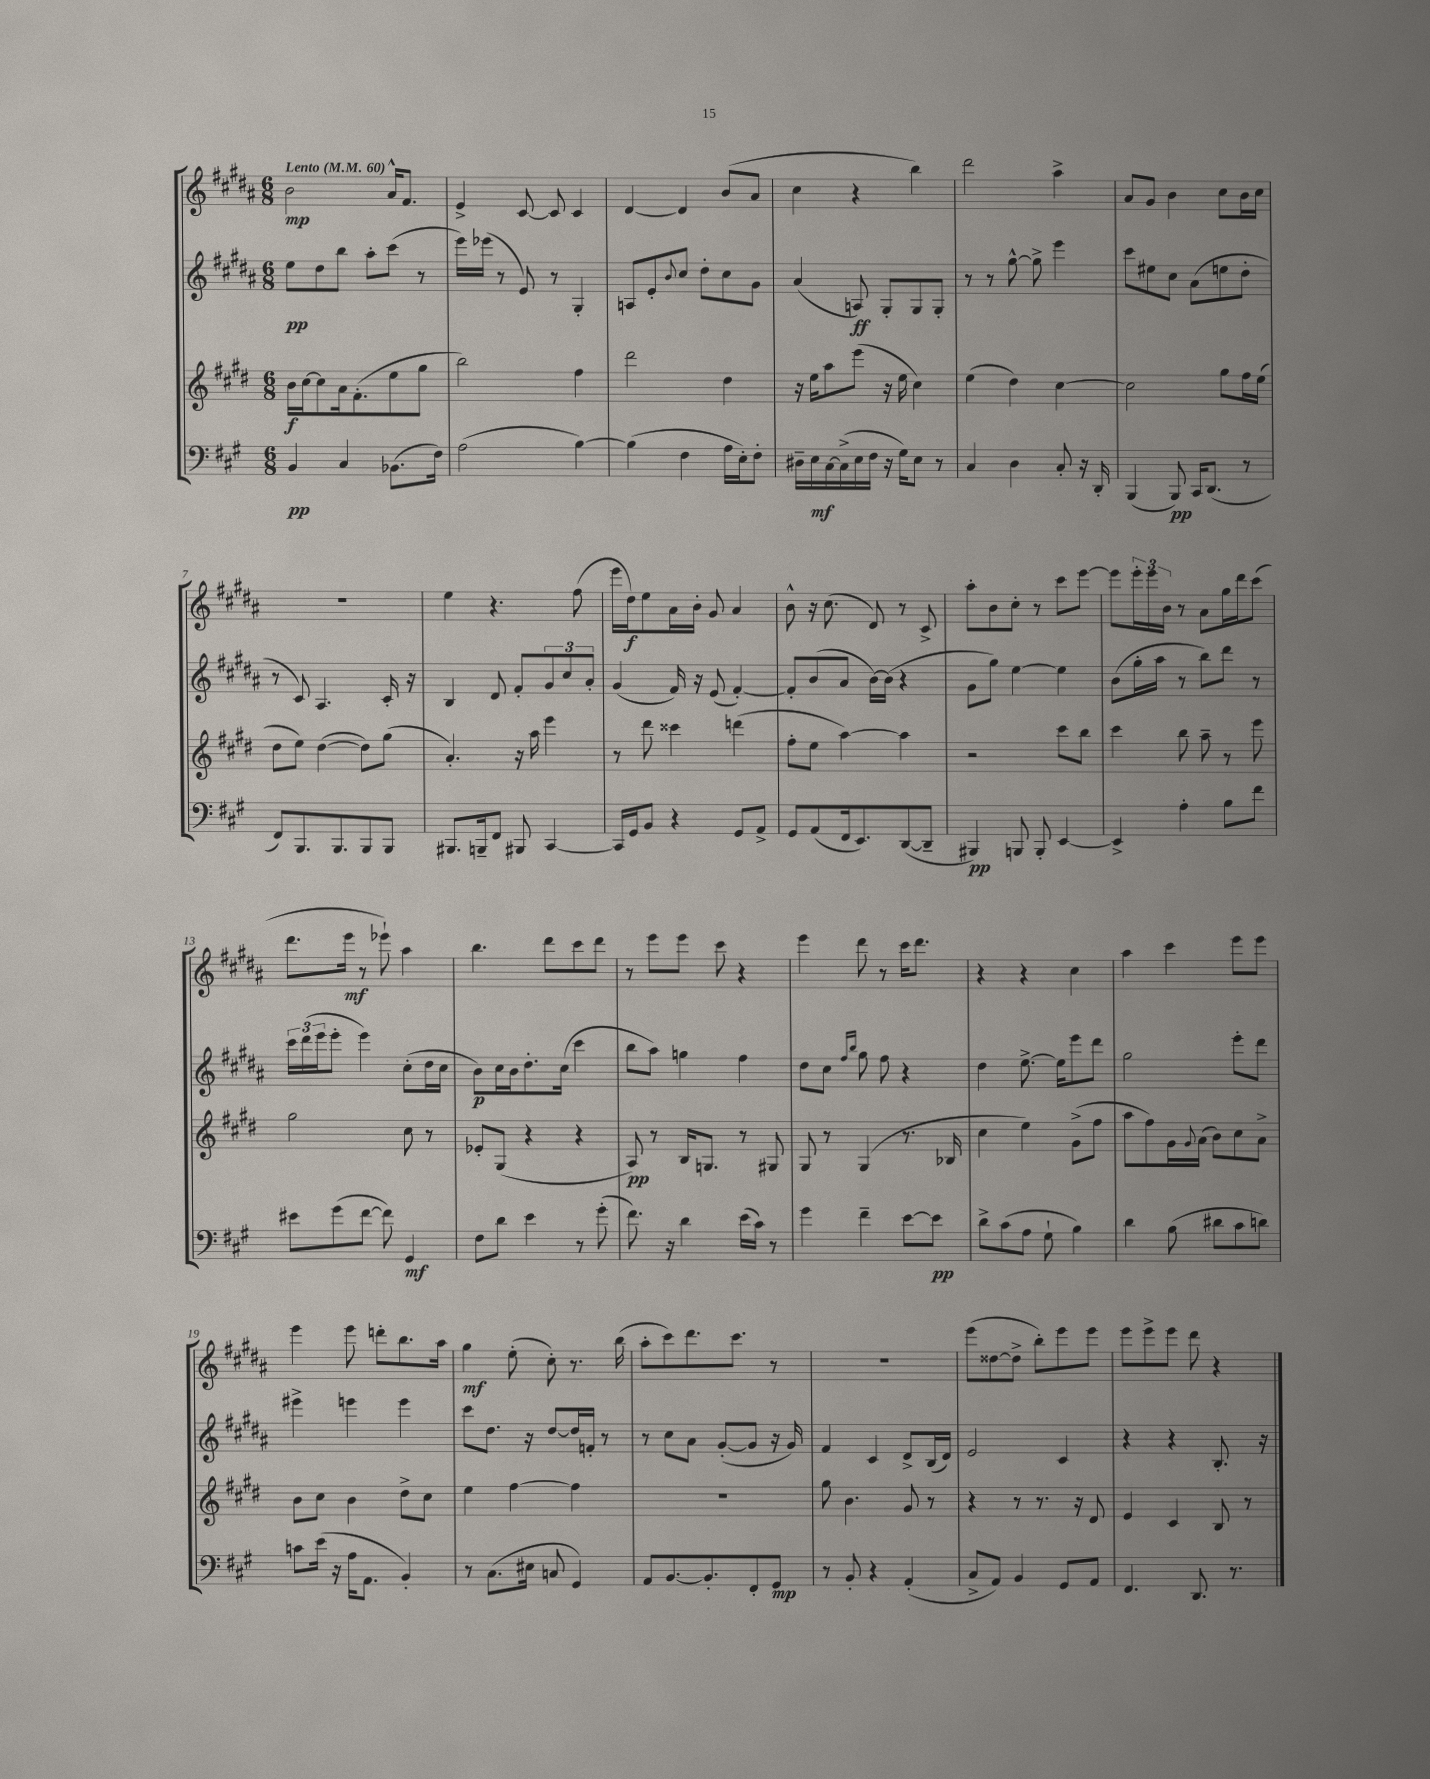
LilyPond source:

<<
\new StaffGroup <<
\new Staff = "s0" {
    \clef treble \key b \major \numericTimeSignature \time 6/8 \tempo "Lento" 4 = 60
    b'2\mp ais'16-^ fis'8. |
    e'4-> cis'8~ cis'8 cis'4 |
    dis'4~ dis'4 b'8( ais'8 |
    cis''4 r4 b''4) |
    dis'''2 ais''4-> |
    ais'8 gis'8 b'4 cis''8 b'16 cis''16 |
    R2. |
    e''4 r4. fis''8( |
    e'''16 dis''16\f) e''8 ais'16 b'16-. gis'8 ais'4 |
    b'8-^ r16 cis''8.( dis'8) r8 cis'8-> |
    ais''8-. b'8 cis''8-. r8 cis'''8 e'''8~ |
    e'''8 \tuplet 3/2 { e'''16-. e'''16 b'16 } r8 ais'8 gis''16 dis'''16 cis'''8( |
    dis'''8. e'''16\mf r8 ees'''8-!) ais''4 |
    b''4. dis'''8 cis'''8 dis'''8 |
    r8 e'''8 e'''8 cis'''8 r4 |
    e'''4 dis'''8 r8 cis'''16 dis'''8. |
    r4 r4 cis''4 |
    ais''4 cis'''4 e'''8 e'''8 |
    e'''4 e'''8 d'''8-. b''8. ais''16 |
    gis''4\mf e''8-.( cis''8-.) r8. b''16( |
    ais''8-. cis'''8) dis'''8. cis'''8. r8 |
    R2. |
    e'''8( disis''8~ disis''8-> b''8-.) e'''8 e'''8 |
    e'''8 e'''8-> e'''8 dis'''8 r4 \bar "|." |
}
\new Staff = "s1" {
    \clef treble \key b \major \numericTimeSignature \time 6/8
    e''8\pp dis''8 b''8 ais''8-. cis'''8( r8 |
    e'''16) ees'''16( r8 e'8) r8 gis4-. |
    a8 e'8-. \appoggiatura { b'8 } cis''8 dis''8-. cis''8 gis'8 |
    ais'4( a8\ff) gis8-. gis8 gis8-. |
    r8 r8 gis''8~-^ gis''8-> e'''4 |
    cis'''8 eis''8 cis''8 ais'8( e''8 dis''8-. |
    r8 cis'8) ais4. cis'16-. r16 |
    b4 dis'8 fis'8-. \tuplet 3/2 { gis'8 cis''8 ais'8-. } |
    gis'4( fis'16) r16 e'8( fis'4~-.) |
    fis'8-. b'8( ais'8 b'16~) b'16( r4 |
    gis'8 gis''8) e''4~ e''4 |
    b'8( gis''16-. ais''16 r8 b''8) dis'''8 r8 |
    \tuplet 3/2 { cis'''16 dis'''16( e'''16 } e'''8-. e'''4) cis''8-.( dis''16 cis''16 |
    b'8\p) cis''16 b'16 dis''8.-. cis''16( cis'''4 |
    b''8 ais''8) g''4 fis''4 |
    dis''8 cis''8 \grace { fis''16 b''16 } gis''8 fis''8 r4 |
    dis''4 e''8.~-> e''16 e'''8 dis'''8 |
    gis''2 e'''8-. dis'''8 |
    eis'''4-> e'''4 e'''4 |
    cis'''8 dis''8. r16 dis''8~ dis''16 f'16-. r8 |
    r8 cis''8 ais'8 gis'8~-.( gis'8 r16 gis'16) |
    fis'4 cis'4 dis'8-> b16( dis'16) |
    e'2 cis'4 |
    r4 r4 b8.-. r16 \bar "|." |
}
\new Staff = "s2" {
    \clef treble \key e \major \numericTimeSignature \time 6/8
    b'16\f cis''16~ cis''8 a'16 fis'8.-.( e''8 gis''8 |
    b''2) fis''4 |
    dis'''2 dis''4 |
    r16 e''16 a''8 e'''8( r16 e''16 cis''4) |
    e''4( dis''4) cis''4~ |
    cis''2 gis''8 fis''16 e''16( |
    dis''8 e''8) dis''4~( dis''8) gis''8( |
    a'4.-.) r16 a''16 e'''4 |
    r8 dis'''8 cisis'''4 d'''4( |
    fis''8-. e''8 a''4~) a''4 |
    r2 cis'''8 b''8 |
    cis'''4 b''8 a''8-- r8 e'''8 |
    gis''2 cis''8 r8 |
    ees'8-. gis8( r4 r4 |
    a8\pp) r8 b16 g8. r8 gis8 |
    gis8 r8 gis4( r8. bes16 |
    cis''4 e''4) gis'8->( fis''8 |
    a''8 fis''8) gis'16 \appoggiatura { gis'8 } a'16( b'8) cis''8 a'8-> |
    b'8 cis''8 b'4 dis''8-> cis''8 |
    e''4 fis''4~ fis''4 |
    R2. |
    gis''8 b'4. gis'8 r8 |
    r4 r8 r8. r16 dis'8 |
    e'4 cis'4 b8 r8 \bar "|." |
}
\new Staff = "s3" {
    \clef bass \key a \major \numericTimeSignature \time 6/8
    b,4\pp cis4 bes,8.( fis16) |
    a2( b4~) |
    b4( fis4 a16 e16-.) fis8-. |
    dis16-- e16\mf cis16~ cis16->( e16 fis16 r16 gis16) e8 r8 |
    cis4 d4 cis8-. r16 d,16-. |
    b,,4( b,,8\pp) cis,16 d,8.( r8 |
    fis,8) b,,8. b,,8. b,,8 b,,8 |
    bis,,8. b,,16-- fis,8 bis,,8 cis,4~ |
    cis,16 gis,16 b,8 r4 gis,8 a,8-> |
    gis,8 a,8( fis,16 e,8.) d,8~( d,8-- |
    bis,,4\pp) b,,8 b,,8-. e,4~ |
    e,4-> a4-. b8 fis'8 |
    eis'8 gis'8( fis'8~ fis'8) gis,4\mf |
    fis8 d'8 e'4 r8 gis'8-.( |
    fis'8.) r16 d'4 e'16( cis'16) r8 |
    gis'4 fis'4-- e'8~ e'8\pp |
    d'8-> cis'8( a8 gis8-! b4) |
    d'4 b8( dis'8 cis'8 d'8) |
    c'8 e'16( r16 a16 a,8. b,4-.) |
    r8 cis8.( eis16 c8 gis,4) |
    a,8 b,8.~ b,8.-. fis,8-. gis,8\mp |
    r8 b,8-. r4 a,4-.( |
    cis8-> a,8) b,4 gis,8 a,8 |
    fis,4. d,8. r8. \bar "|." |
}
>>
>>
